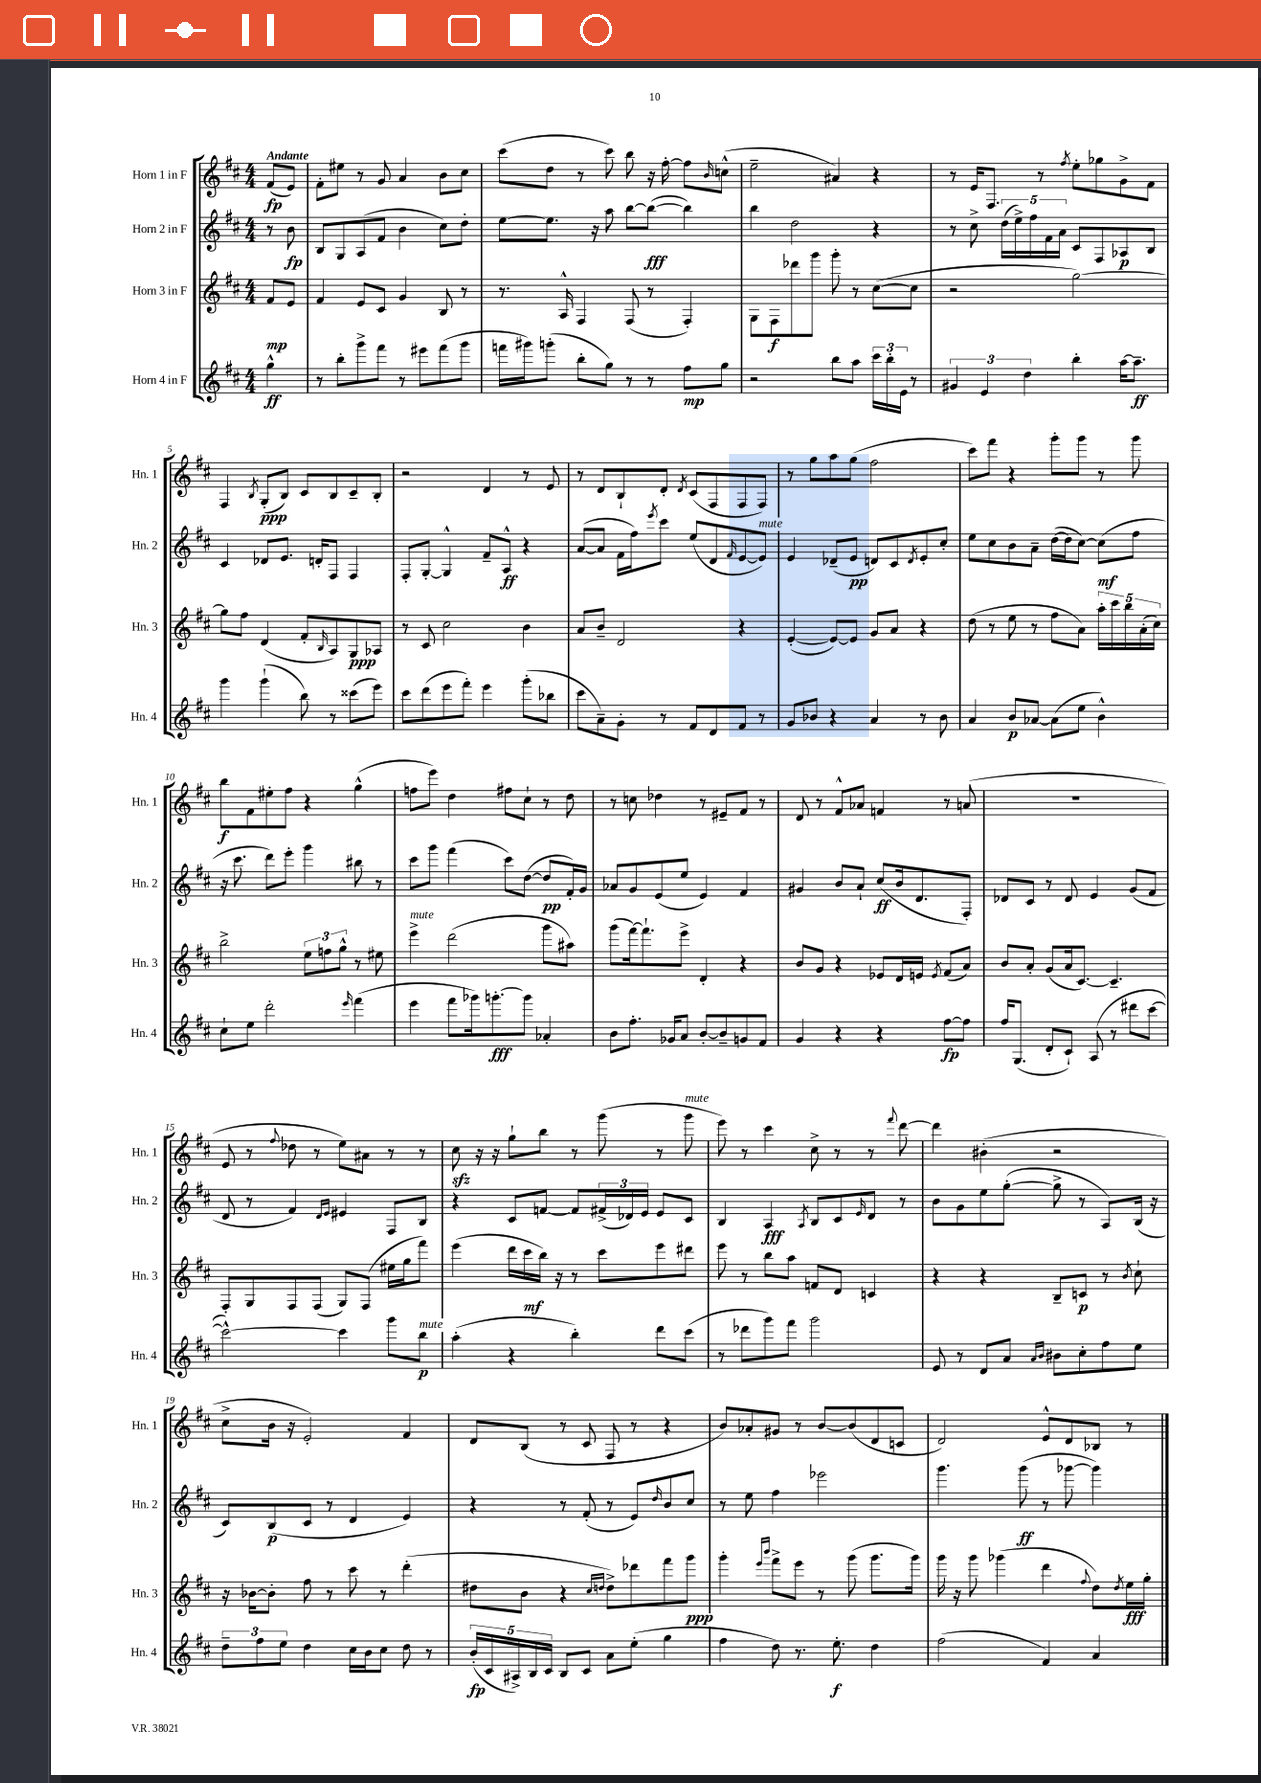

**kern	**kern	**kern	**kern
*staff4	*staff3	*staff2	*staff1
*clefG2	*clefG2	*clefG2	*clefG2
*k[f#c#]	*k[f#c#]	*k[f#c#]	*k[f#c#]
*M4/4	*M4/4	*M4/4	*M4/4
4gg^^	8f#	8r	(8f#
.	8e	8b	8e)
=	=	=	=
8r	4f#	8B	8f#'
8bb'	.	8G	8ee#
8ggg^	8e	(8A	8r
8fff#	8c#	8f#	8g
8r	4g	4b	4a
8eee#	.	.	.
(8fff#	8B	8cc#)	8b
8ggg	8r	8dd'	8cc#
=	=	=	=
16fff	8.r	[8ee	(8ccc#
16ggg#)	.	.	.
(8ggg'	.	8.ee]	8dd
.	16A^^	.	.
8bb'	4F#	.	8r
.	.	16r	.
8gg)	.	8aa	8ccc#)
8r	(8F#	[8bb	8bb
8r	8r	(8bb_	16r
.	.	.	[16ff#'
8ff#	4F#')	4bb])	8ff#]
.	.	.	16qqb
8gg	.	.	(8cc^^
=	=	=	=
2r	8G	4bb	2ee~
.	8F#	.	.
.	8ddd-	2dd	.
.	8ggg	.	.
8bb	8ggg'	.	4a#)
8aa	8r	.	.
24ccc#	([8cc#	4r	4r
24bb'	.	.	.
24e	.	.	.
8r	8cc#]	.	.
=	=	=	=
6g#	2r	8r	8r
.	.	8cc#^	16e
6e	.	.	.
.	.	.	8.F#
.	.	(20dd	.
.	.	20ee^)	.
6dd	.	.	.
.	.	20ff#	.
.	.	.	8r
.	.	20f#	.
.	.	20a	.
.	.	.	8qff#
4bb'	[2gg)	8c#	8ee'
.	.	8F#	8gg-
[16aa	.	8A-	8g^
8.aa~]	.	.	.
.	.	8B	8f#
=	=	=	=
4ggg	8gg]	4c#	4F#
.	8ff#	.	.
.	.	.	8qB
(4ggg`	(4d	8d-	(8G'
.	.	8.e	8B)
8bb)	8f#'	.	8c#
.	.	16d'	.
.	16qqB	.	.
8r	8A)	8F#	8B
(8ccc##	8G	4F#	8c#~
8eee)	8A-	.	8B'
=	=	=	=
8ccc#	8r	8F#'	2r
(8ddd	8c#	[8G'	.
8eee	2cc#	4G^^]	.
8fff#')	.	.	.
4eee	.	8f#~	4d
.	.	8A^^	.
(8ggg'	4b	4r	8r
8bb-	.	.	8e
=	=	=	=
8ccc#	8a	([8a	8r
8a~)	8b~	8a]	8d
8g'	2d	16f#	8B`
.	.	16ff#)	.
.	.	8qeee	.
8r	.	8ccc#	8d'
.	.	.	8qd
8f#	.	(8ee	(8c#
8d	.	8d	8F#
.	.	16qqf#	.
8f#	4r	[8e	8F#
8r	.	8e])	8F#)
=	=	=	=
8g	([4e'	4e	8r
8b-	.	.	8gg
4r	8e_)	(8d-~	8aa
.	8e]	8e	(8gg
4a	8g	8d)	2ff#
.	8a	8c#	.
.	.	8qd	.
8r	4r	8e'	.
8b-	.	8cc#'	.
=	=	=	=
4a	(8dd	8ee	8ccc#)
.	8r	8cc#	8fff#
8b	8ee	8b	4r
[8a-	8r	8a~	.
(8a-]	8ff#	([16dd	8ggg'
.	.	16dd]	.
8ee	8a)	[8cc#)	8ggg
4b^^)	20aa'	(8cc#]	8r
.	20ccc#	.	.
.	20bb	.	.
.	.	8ff#	8ggg
.	(20a'	.	.
.	20cc#)	.	.
=	=	=	=
8cc#`	2bb^	16r	8bb
.	.	8.ccc#	.
8ee	.	.	8f#
2ddd'	.	8ddd)	8ee#'
.	.	8eee'	8ff#
.	12ee	4ggg	4r
.	12ff	.	.
.	12gg^^	.	.
16qqeee	.	.	.
(4fff#	8r	8bb#	(4gg^^
.	8ee#	8r	.
=	=	=	=
4eee	4eee^	8ccc#	8ff
.	.	8ggg	8eee)
8fff#	(2ddd	(4fff#	4dd
16ggg-)	.	.	.
[8.ggg'	.	.	.
.	.	8ccc#)	8ff#
8ggg]	.	([8dd	8cc#`
4a-'	8ggg	8dd]	8r
.	8aa#)	16f#')	8dd
.	.	16g	.
=	=	=	=
8b	(8ggg	8a-	8r
8.ff#'	[16fff#)	8g	8cc
.	8.fff#`]	.	.
.	.	(8e	4dd-
16g-	.	.	.
8a	8eee^	8ee	.
[8b'	4d'	4e)	8r
8b~]	.	.	8e#~
8g	4r	4f#	8f#
8f#	.	.	8r
=	=	=	=
4g	8b	4g#	8d
.	8g	.	8r
4r	4r	8b	8f#^^
.	.	8a`	8a-
4r	8e-	(8cc#	4f
.	16d	16b	.
.	16e	8.d	.
.	8qe	.	.
[8ff#	(8f#	.	8r
8ff#]	8a)	8F#')	(8a
=	=	=	=
16ff#	8b	8d-	1r
(8.G	.	.	.
.	8a'	8c#	.
8d'	(8g	8r	.
8c#`)	16a	8d-	.
.	[8.c#)	.	.
(8A	.	4e	.
8r	4.c#~]	.	.
8ddd#	.	(8g	.
[8ccc#	.	8f#	.
=	=	=	=
2ccc#^^_)	8F#'	8d	8e
.	8G	8r	8r
.	.	.	8qqff#
.	8F#	4f#)	8dd-
.	(8F#	.	8r
.	.	16qqd	.
.	.	16qqe	.
4ccc#]	8G)	4e#	8ee)
.	(8F#	.	8a#
8ggg	16ee#	8F#	8r
.	16gg	.	.
8bb	8fff#)	8B	8r
=	=	=	=
(4aa'	(4eee	4r	8cc#
.	.	.	16r
.	.	.	16r
4r	16ddd	8c#	8gg`
.	16ccc#	.	.
.	16bb)	[8f	8bb
.	16r	.	.
4bb')	8r	8f]	8r
.	8ccc#	(24f#^	(8ggg
.	.	24d-)	.
.	.	24e	.
8ddd	8eee	8e	8r
(8ccc#	8ddd#	8c#	8ggg
=	=	=	=
8r	8eee	4B	8eee)
8ddd-	8r	.	8r
8ggg)	8bb	4A	4ccc#
8fff#	8aa	.	.
.	.	8qA	.
2ggg	8f	8B	8cc#^
.	8d	8c#	8r
.	.	16qqe	.
.	4c	8d	8r
.	.	.	8qqfff#
.	.	8r	[8ddd
=	=	=	=
8e	4r	8b	4ddd]
8r	.	8g	.
8d	4r	8ee	(4b#'
8a	.	([8gg'	.
16qqa	.	.	.
16qqb	.	.	.
8b#	8B~	8gg^]	2r
8cc#'	8c	8r	.
8ff#	8r	8A)	.
.	8qb	.	.
8ee	8cc#`	(16B	.
.	.	16r	.
=	=	=	=
12dd~	16r	8c#)	8cc#^
.	[16b-	.	.
12ff#	.	.	.
.	8b-']	(8B	16b
12ee	.	.	.
.	.	.	16r
4dd	8ff#	8c#	2e')
.	8r	8r	.
16cc#	8ccc#	4d	.
16b	.	.	.
8cc#	8r	.	.
8dd	(4ddd'	4e)	4f#
8r	.	.	.
=	=	=	=
(20b'	8dd#	4r	8d
20c#	.	.	.
20A#^)	.	.	.
.	8b	.	(8B
20B	.	.	.
20c#	.	.	.
8B	4r	8r	8r
8c#	.	(8f#'	8c#
.	16qqcc#	.	.
.	16qqdd	.	.
8a	8dd^)	8r	8F#
(8ee'	8ddd-	8e)	8r
.	.	16qqdd	.
4gg	8fff#	8b	4r
.	8ggg	8cc#	.
=	=	=	=
4ff#	4ggg'	8r	8b)
.	.	8ee	8a-'
.	16qqeee	.	.
.	16qqbbb	.	.
8dd)	8fff#^	4ff#	8g#
8.r	8eee	.	8r
.	8r	2eee-	[8b
8.ee'	.	.	.
.	(8ggg	.	(8b]
4dd	8.ggg	.	8d
.	.	.	8c
.	16ggg)	.	.
=	=	=	=
(2ff#	16ggg	4.ggg	2d)
.	16r	.	.
.	8ggg	.	.
.	(4ggg-	.	.
.	.	(8ggg	.
4f#)	4ddd	8r	8e^^
.	.	[8ggg-	8d
.	8qqff#	.	.
4a	8dd)	4ggg-])	8B-
.	8qdd	.	.
.	16ee	.	8r
.	16gg'	.	.
==	==	==	==
*-	*-	*-	*-
